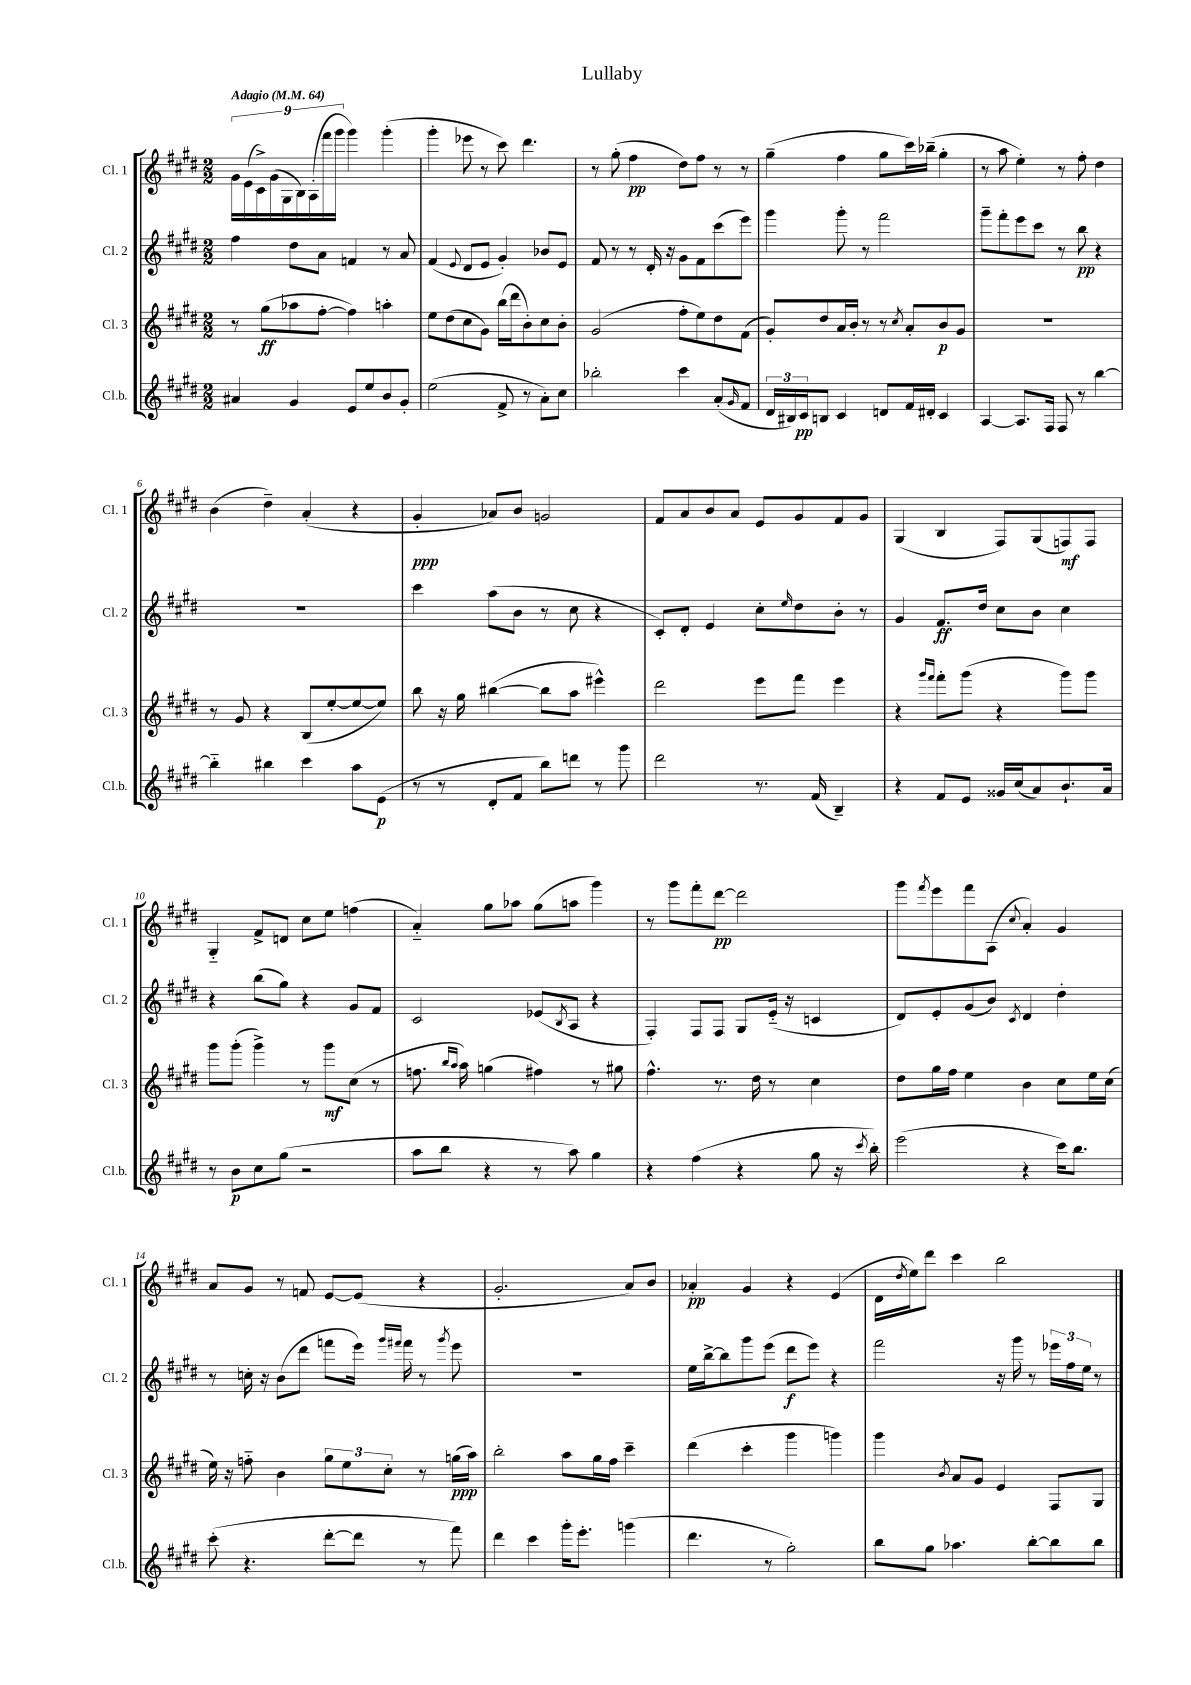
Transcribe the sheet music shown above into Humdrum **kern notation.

**kern	**kern	**kern	**kern
*staff4	*staff3	*staff2	*staff1
*clefG2	*clefG2	*clefG2	*clefG2
*k[f#c#g#d#]	*k[f#c#g#d#]	*k[f#c#g#d#]	*k[f#c#g#d#]
*M2/2	*M2/2	*M2/2	*M2/2
*MM64	*MM64	*MM64	*MM64
4a#/	8r	4ff#\	18g#\LL
.	.	.	(18e\
.	.	.	18c#^\)
.	(8gg#\L	.	.
.	.	.	(18g#\
.	.	.	18G#\
4g#/	8aa-\	8dd#\L	.
.	.	.	18B\)
.	.	.	(18A'\
.	[8ff#'\J	8a\J	.
.	.	.	18fff#\
.	.	.	18ggg#\JJ
8e/L	4ff#\])	4f/	4ggg#\)
8ee/	.	.	.
8b/	4aa'\	8r	(4ggg#'\
8g#'/J	.	8a/	.
=	=	=	=
(2ee\	8ee\L	(4f#/	4ggg#'\
.	(8dd#\	.	.
.	.	8qqe/	.
.	8cc#\	8d#/L	8eee-\
.	8g#\J)	8e/J	8r
8f#^/	(16bb\LL	4g#'/)	8ccc#\)
.	16ddd#\J	.	.
8r	8b'\)	.	4.ddd#\
8a'\L)	8cc#\	8b-/L	.
8cc#\J	8b'\J	8e/J	.
=	=	=	=
2bb-'\	(2g#/	8f#/	8r
.	.	8r	(8gg#'\
.	.	8r	4ff#\
.	.	16d#'/	.
.	.	16r	.
4ccc#\	8ff#'\L	8g#\L	8dd#\L)
.	8ee\)	8f#\	8ff#\J
(8a'/L	8dd#\	(8ccc#\	8r
16qqg#/	.	.	.
8f#/J	(8f#\J	8eee\J)	8r
=	=	=	=
24d#/LL	8g#'/L)	4ggg#\	(4gg#~\
24B#/)	.	.	.
24c#/J	.	.	.
8B/J	8dd#/	.	.
4c#/	16a/L	8ggg#'\	4ff#\
.	16b'/JJ	.	.
.	8r	8r	.
8d/L	8r	2fff#\	8gg#\L
.	8qcc#/	.	.
16f#/L	8a'/L	.	16ccc#\L)
16d#'/JJ	.	.	(16bb-~\JJ
4c#/	8b/	.	4gg#'\
.	8g#/J	.	.
=	=	=	=
[4A/	1r	8ggg#~\L	8r
.	.	8fff#'\	8aa\
8.A/]L	.	8eee\	4ee'\)
.	.	8ccc#\J	.
16F#/Jk	.	.	.
8F#/	.	8r	8r
8r	.	8bb\	8ff#'\
[4bb\	.	4r	4dd#\
=	=	=	=
4bb'~\]	8r	1r	(4b\
.	8g#/	.	.
4bb#\	4r	.	4dd#~\)
4ccc#\	(8B/L	.	(4a'/
.	[8ee'/	.	.
8aa\L	8ee/_	.	4r
(8e\J	8ee/]J)	.	.
=	=	=	=
8r	8bb\	4ccc#\	4g#'/
8r	16r	.	.
.	16gg#\	.	.
8d#'/L	([4bb#\	(8aa\L	8a-/L)
8f#/J	.	8b\J	8b/J
8bb\L)	8bb#\]L	8r	2g/
8ddd\J	8aa\J	8cc#\	.
8r	4eee#^^\)	4r	.
8ggg#\	.	.	.
=	=	=	=
2ddd#\	2ddd#\	8c#'/L)	8f#/L
.	.	8d#'/J	8a/
.	.	4e/	8b/
.	.	.	8a/J
8.r	8eee\L	8cc#'\L	8e/L
.	.	16qqee/	.
.	8fff#\J	8dd#\	8g#/
(16f#/	.	.	.
4B~/)	4eee\	8b'\J	8f#/
.	.	8r	8g#/J
=	=	=	=
4r	4r	4g#/	(4G#/
.	16qqggg#/LL	.	.
.	16qqfff#/JJ	.	.
8f#/L	8fff#'\L	8.f#/L	4B/
8e/J	(8ggg#\J	.	.
.	.	16dd#/Jk	.
16g##/LL	4r	8cc#\L	8F#/L)
(16cc#/J	.	.	.
8a/)	.	8b\J	(8G#/
8.b`/	8ggg#\L)	4cc#\	8F/)
.	8ggg#\J	.	8F/J
16a/Jk	.	.	.
=	=	=	=
8r	8ggg#\L	4r	4G#'~/
8b\L	(8ggg#'\J	.	.
8cc#\	4ggg#^\)	(8bb\L	8f#^/L
(8gg#\J	.	8gg#\J)	8d/J
2r	8r	4r	8cc#\L
.	8ggg#\L	.	8ee\J
.	(8cc#\J	8g#/L	(4ff\
.	8r	8f#/J	.
=	=	=	=
8aa\L	8.ff\	2c#/	4a'~/)
8bb\J	.	.	.
.	16qqbb/LL	.	.
.	16qqaa/JJ	.	.
.	16aa\)	.	.
4r	(4gg\	.	8gg#\L
.	.	.	8aa-\J
8r	4ff#\)	(8e-/L	(8gg#\L
.	.	8qB/	.
8aa\)	.	8A/J	8aa\J
4gg#\	8r	4r	4ggg#\)
.	8gg#\	.	.
=	=	=	=
4r	4.ff#^^\	4F#'/)	8r
.	.	.	8ggg#\L
(4ff#\	.	8F#/L	8fff#'\
.	8.r	8F#/J	[8ddd#\J
4r	.	8G#/L	2ddd#\]
.	16dd#\	.	.
.	8r	(16e'~/Jk	.
.	.	16r	.
8gg#\	4cc#\	4c/	.
16r	.	.	.
8qccc#/	.	.	.
16bb'\)	.	.	.
=	=	=	=
(2eee\	8dd#\L	8d#/L)	8ggg#\L
.	.	.	8qfff#/
.	16gg#\L	8e'/	8eee\
.	16ff#\JJ	.	.
.	4ee\	(8g#/	8fff#\
.	.	8b/J)	(8A\J
.	.	8qc#/	8qqcc#/
4r	4b\	4d#/	4a'/)
16ccc#\LK)	8cc#\L	4dd#'\	4g#/
8.bb\J	.	.	.
.	16ee\L	.	.
.	(16cc#\JJ	.	.
=	=	=	=
(8ccc#'\	16ee\)	8r	8a/L
.	16r	.	.
4.r	8ff'~\	16cc'\	8g#/J
.	.	16r	.
.	4b\	(8b\L	8r
.	.	8ddd#\J	8f/
[8ddd#'\L	12gg#\L	8fff\L	[8e/L
.	12ee\	.	.
8ddd#\]J	.	16eee\Jk)	(8e/]J
.	12cc#'\J	.	.
.	.	16qqggg#/LL	.
.	.	16qqfff#/JJ	.
.	.	16fff#\	.
8r	8r	8r	4r
.	.	8qggg#/	.
8fff#\)	(16gg\LL	8eee\	.
.	16aa\JJ)	.	.
=	=	=	=
4ddd#\	2bb'\	1r	2.g#'/
4ccc#\	.	.	.
16ggg#'\LK	8aa\L	.	.
8.eee'\J	.	.	.
.	16gg#\L	.	.
.	16ff#\JJ	.	.
(4ggg\	4ccc#~\	.	8a/L)
.	.	.	8b/J
=	=	=	=
4.ddd#\	(4ddd#\	16ee\LL	4a-'/
.	.	[16bb^\J	.
.	.	8bb\]	.
.	4ccc#'\	8ggg#\	4g#/
8r	.	(8eee\J	.
2gg#'\)	4ggg#\	8ddd#\L	4r
.	.	8eee\J)	.
.	4ggg\)	4r	(4e/
=	=	=	=
8bb\L	4ggg#\	2fff#\	16d#\LL
.	.	.	8qdd#/
.	.	.	16ee\J)
8gg#\J	.	.	8ddd#\J
.	8qb/	.	.
4.aa-\	8a/L	.	4ccc#\
.	8g#/J	.	.
.	4e/	16r	2bb\
.	.	16ggg#\	.
[8bb'\L	.	8r	.
8bb\]	8F#/L	24eee-\LL	.
.	.	24ff#\	.
.	.	24ee\JJ	.
8bb\J	8G#/J	8r	.
==	==	==	==
*-	*-	*-	*-
